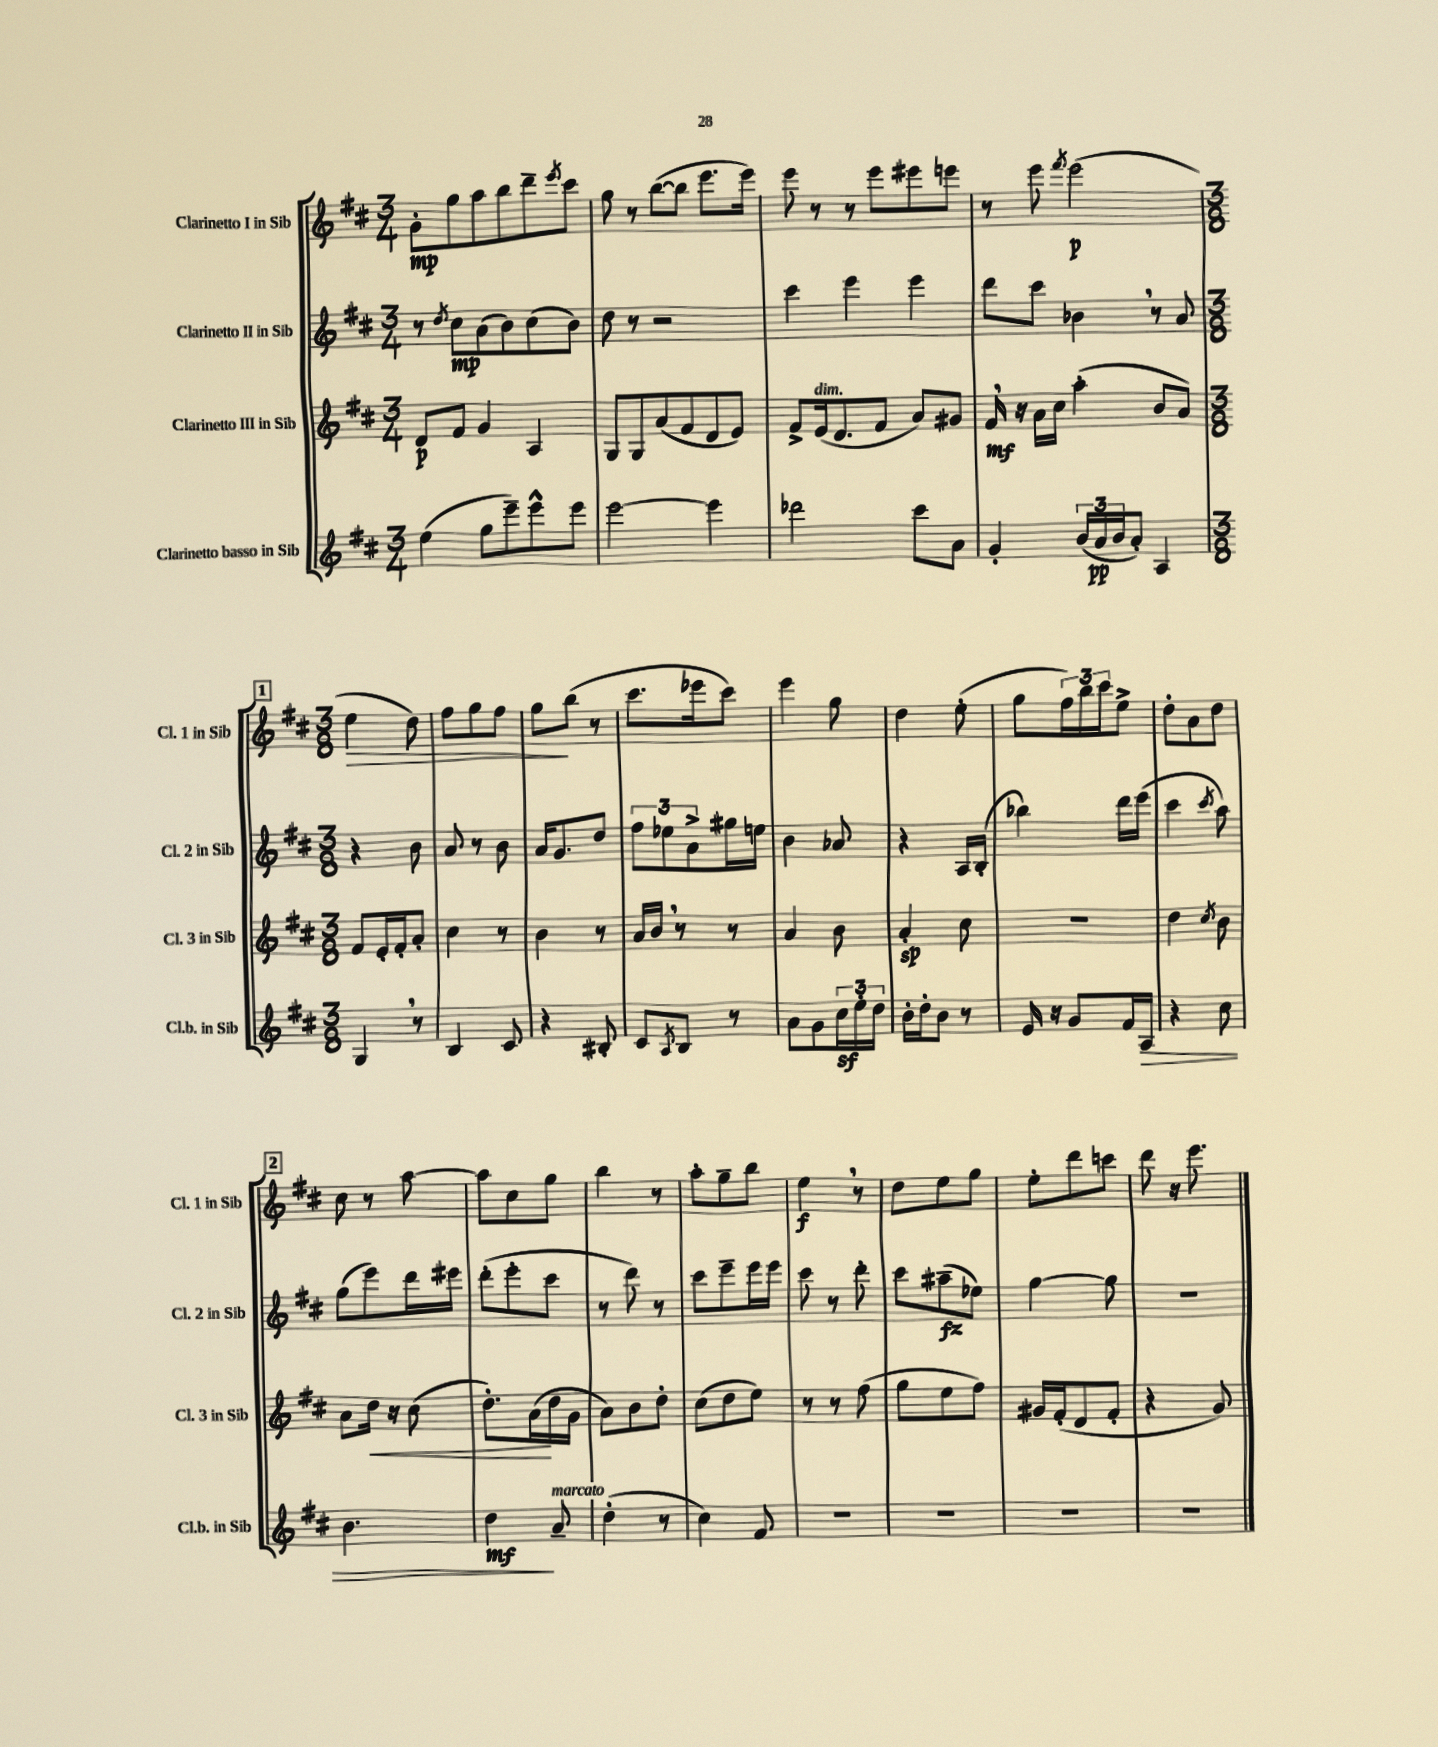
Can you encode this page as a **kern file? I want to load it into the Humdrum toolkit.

**kern	**dynam	**kern	**dynam	**kern	**dynam	**kern	**dynam
*part4	*part4	*part3	*part3	*part2	*part2	*part1	*part1
*staff4	*staff4	*staff3	*staff3	*staff2	*staff2	*staff1	*staff1
*I"Clarinetto basso in Sib	*	*I"Clarinetto III in Sib	*	*I"Clarinetto II in Sib	*	*I"Clarinetto I in Sib	*
*I'Cl.b. in Sib	*	*I'Cl. 3 in Sib	*	*I'Cl. 2 in Sib	*	*I'Cl. 1 in Sib	*
*clefG2	*	*clefG2	*	*clefG2	*	*clefG2	*
*k[f#c#]	*	*k[f#c#]	*	*k[f#c#]	*	*k[f#c#]	*
*M3/4	*	*M3/4	*	*M3/4	*	*M3/4	*
=1	=1	=1	=1	=1	=1	=1	=1
(4ee\	.	8d/L	p	8r	.	8g'\L	mp
.	.	.	.	8qdd/	.	.	.
.	.	8f#/J	.	8cc#\L	mp	8gg\	.
8gg\L	.	4g/	.	(8a\	.	8aa\	.
8eee~\)	.	.	.	8b\)	.	8bb\	.
8eee^^\	.	4A/	.	(8cc#\	.	8ddd~\	.
.	.	.	.	.	.	8qeee/	.
8eee\J	.	.	.	8b\J)	.	8ccc#\J	.
=2	=2	=2	=2	=2	=2	=2	=2
[2eee\	.	8G/L	.	8dd\	.	8gg\	.
.	.	8G/	.	8r	.	8r	.
.	.	(8a/	.	2r	.	([8bb\L	.
.	.	8f#/	.	.	.	8bb\J]	.
4eee\]	.	8d/	.	.	.	8.eee\L	.
.	.	8e/J)	.	.	.	.	.
.	.	.	.	.	.	16eee\Jk)	.
=3	=3	=3	=3	=3	=3	=3	=3
2ddd-X\	.	8f#^/L	.	4ccc#\	.	8eee\	.
!	!	!LO:TX:a:i:t=dim.	!	!	!	!	!
.	.	(16e/k	.	.	.	8r	.
.	.	8.d/	.	.	.	.	.
.	.	.	.	4eee\	.	8r	.
.	.	8f#/J	.	.	.	8eee\L	.
8ccc#\L	.	8a/L)	.	4eee\	.	8eee#X\	.
8a\J	.	8g#X/J	.	.	.	8eeen\J	.
=4	=4	=4	=4	=4	=4	=4	=4
4g'/	.	16f#,/	mf	8ddd\L	.	8r	.
.	.	16r	.	.	.	.	.
.	.	16a\LL	.	8ccc#\J	.	8eee\	.
.	.	16cc#\JJ	.	.	.	.	.
.	.	.	.	.	.	8qfff#/	.
(24b/LL	.	(4aa'\	.	4b-X,\	.	(2eee\	p
24a/	pp	.	.	.	.	.	.
24b/J	.	.	.	.	.	.	.
8a'/J)	.	.	.	.	.	.	.
4A/	.	8b/L	.	8r	.	.	.
.	.	8a/J)	.	8a/	.	.	.
!!LO:LB:g=z
!!LO:REH:place=s1:t=1
=5	=5	=5	=5	=5	=5	=5	=5
*M3/8	*	*M3/8	*	*M3/8	*	*M3/8	*
!	!	!	!	!	!	!	!LO:HP:b
4G,/	.	8f#/L	.	4r	.	4ee\	>
.	.	16e'/L	.	.	.	.	.
.	.	16f#'/J	.	.	.	.	.
8r	.	8a'/J	.	8b\	.	8dd\)	.
=6	=6	=6	=6	=6	=6	=6	=6
4B/	.	4cc#\	.	8a/	.	8ff#\L	.
.	.	.	.	8r	.	8gg\	.
8c#/	.	8r	.	8b\	.	8ff#\J	.
=7	=7	=7	=7	=7	=7	=7	=7
4r	.	4b\	.	16a/KL	.	8gg\L	.
.	.	.	.	8.g/	.	.	.
.	.	.	.	.	.	(8bb\J	]
8B#X'/	.	8r	.	8dd/J	.	8r	.
=8	=8	=8	=8	=8	=8	=8	=8
8c#/L	.	16a/LL	.	12ff#\L	.	8.ccc#\L	.
.	.	16b,/JJ	.	.	.	.	.
.	.	.	.	12ee-X\	.	.	.
8qA/	.	.	.	.	.	.	.
8B/J	.	8r	.	.	.	.	.
.	.	.	.	12a^\	.	.	.
.	.	.	.	.	.	16eee-X\k	.
8r	.	8r	.	16gg#X\L	.	8ccc#\J)	.
.	.	.	.	16een\JJ	.	.	.
=9	=9	=9	=9	=9	=9	=9	=9
8a\L	.	4a/	.	4b\	.	4eee\	.
8g\	.	.	.	.	.	.	.
24cc#z\L	.	8b\	.	8a-X/	.	8gg\	.
24ee'\	.	.	.	.	.	.	.
24dd\JJ	.	.	.	.	.	.	.
=10	=10	=10	=10	=10	=10	=10	=10
16b'\LL	.	4a'/	sp	4r	.	4dd\	.
16dd'\J	.	.	.	.	.	.	.
8b\J	.	.	.	.	.	.	.
8r	.	8cc#\	.	16A/LL	.	(8ee'\	.
.	.	.	.	(16B'/JJ	.	.	.
=11	=11	=11	=11	=11	=11	=11	=11
16e/	.	4.r	.	4bb-X\)	.	8gg\L	.
16r	.	.	.	.	.	.	.
8g/L	.	.	.	.	.	24ff#\L)	.
.	.	.	.	.	.	24bb\	.
.	.	.	.	.	.	24ccc#\J	.
16f#/L	.	.	.	16ddd\LL	.	8ee^\J	.
!	!LO:HP:b	!	!	!	!	!	!
16A/JJ	>	.	.	(16eee\JJ	.	.	.
=12	=12	=12	=12	=12	=12	=12	=12
4r	.	4dd\	.	4ccc#\	.	8dd'\L	.
.	.	.	.	.	.	8a\	.
.	.	8qcc#/	.	8qccc#/	.	.	.
8cc#\	.	8b\	.	8aa\)	.	8dd\J	.
!!LO:LB:g=z
!!LO:REH:place=s1:t=2
=13	=13	=13	=13	=13	=13	=13	=13
4.b\	.	8a\L	.	(8gg\L	.	8cc#\	.
!	!	!	!LO:HP:b	!	!	!	!
.	.	16dd\Jk	<	8eee\)	.	8r	.
.	.	16r	.	.	.	.	.
.	.	(8cc#\	.	16ddd\L	.	[8aa\	.
.	.	.	.	16eee#X\JJ	.	.	.
=14	=14	=14	=14	=14	=14	=14	=14
4dd\	mf	8.dd'\L)	.	(8ddd'\L	.	8aa\L]	.
.	.	.	.	8eee'\	.	8cc#\	.
.	.	(16a\L	.	.	.	.	.
!LO:TX:a:i:t=marcato	!	!	!	!	!	!	!
8a~/	]	16dd\	[	8ccc#\J	.	8gg\J	.
.	.	16g\JJ	.	.	.	.	.
=15	=15	=15	=15	=15	=15	=15	=15
(4dd'\	.	8a\L)	.	8r	.	4bb\	.
.	.	8b\	.	8ddd\)	.	.	.
8r	.	8dd'\J	.	8r	.	8r	.
=16	=16	=16	=16	=16	=16	=16	=16
4cc#\)	.	(8cc#\L	.	8ccc#\L	.	8aa'\L	.
.	.	8dd\	.	8eee~\	.	8gg~\	.
8f#/	.	8ee\J)	.	16eee\L	.	8bb\J	.
.	.	.	.	16eee\JJ	.	.	.
=17	=17	=17	=17	=17	=17	=17	=17
4.r	.	8r	.	8ccc#\	.	4ee,\	f
.	.	8r	.	8r	.	.	.
.	.	(8ff#\	.	8ddd'\	.	8r	.
=18	=18	=18	=18	=18	=18	=18	=18
4.r	.	8gg\L	.	8ccc#\L	.	8dd\L	.
.	.	8ee\	.	(8aa#X~\	fz	8ee\	.
.	.	8ff#\J)	.	8ee-X\J)	.	8gg\J	.
=19	=19	=19	=19	=19	=19	=19	=19
4.r	.	16g#X/LL	.	[4gg\	.	8ee'\L	.
.	.	(16f#'/J	.	.	.	.	.
.	.	8d/	.	.	.	8ddd\	.
.	.	8f#'/J	.	8gg\]	.	8cccn\J	.
=20	=20	=20	=20	=20	=20	=20	=20
4.r	.	4r	.	4.r	.	8ddd\	.
.	.	.	.	.	.	16r	.
.	.	.	.	.	.	8.eee\	.
.	.	8g/)	.	.	.	.	.
==	==	==	==	==	==	==	==
*-	*-	*-	*-	*-	*-	*-	*-
